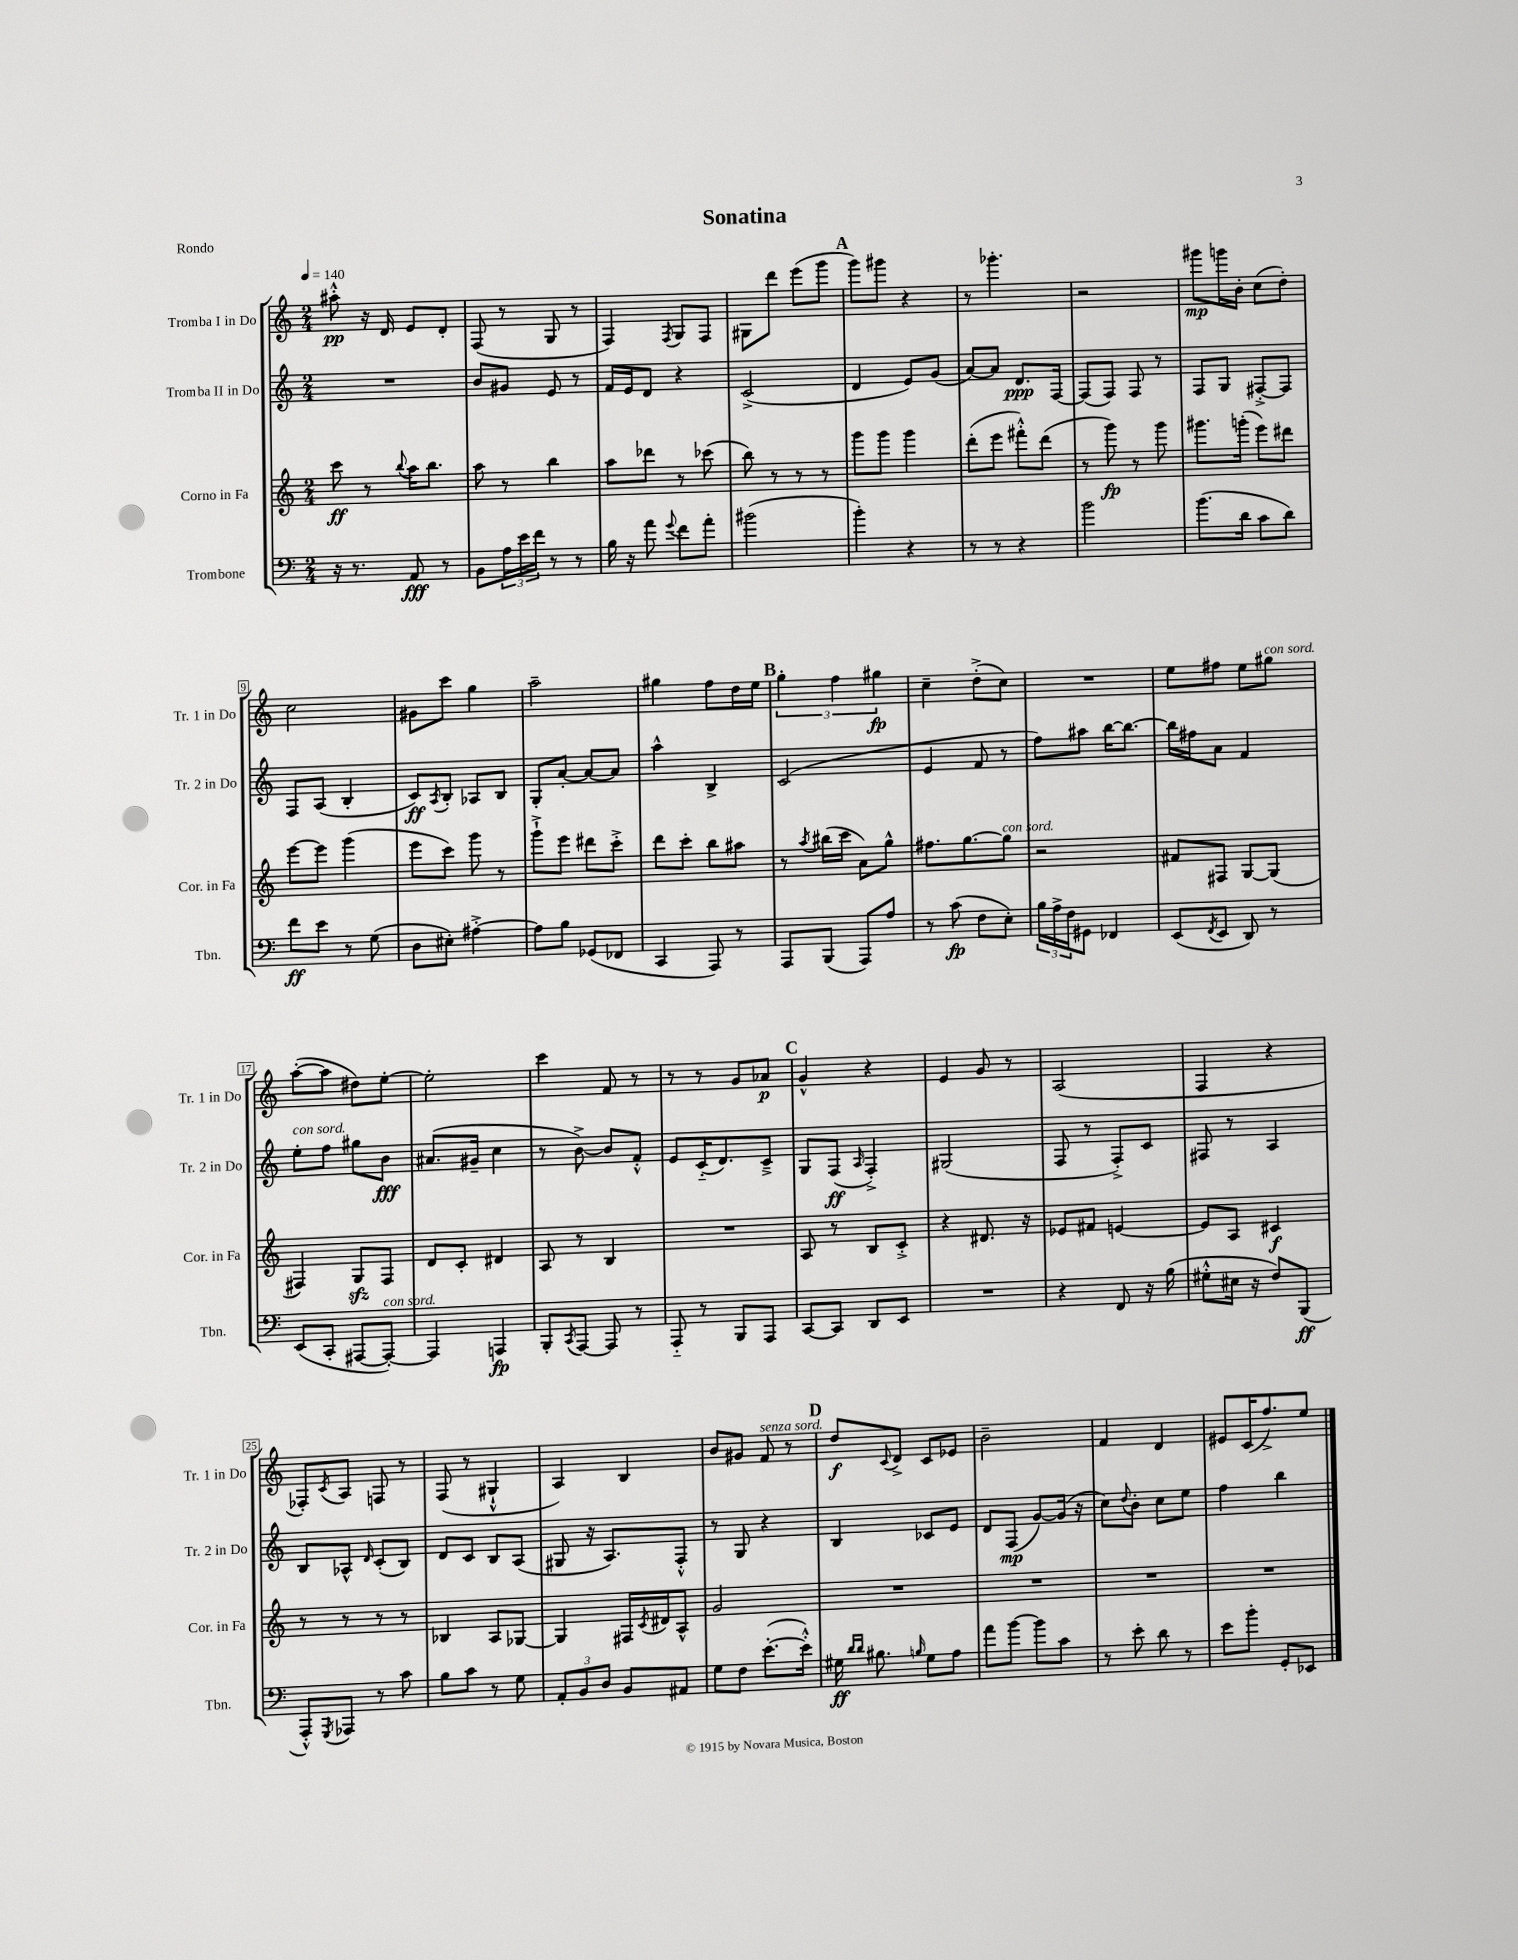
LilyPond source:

\header { title = "Sonatina" piece = "Rondo" }
<<
\new StaffGroup <<
\new Staff = "s0" \with { instrumentName = "Tromba I in Do" shortInstrumentName = "Tr. 1 in Do" } {
    \clef treble \key c \major \numericTimeSignature \time 2/4 \tempo 4 = 140
    ais''8-.-^\pp r16 d'16 e'8 d'8-. |
    f8( r8 g8 r8 |
    f4) \acciaccatura { f8 } g8 f8 |
    gis8 d'''8 e'''8( g'''8 |
    \mark \markup { \bold "A" } g'''8) gis'''8 r4 |
    r8 ges'''4.-. |
    r2 |
    gis'''8\mp g'''16 b'16-. c''8( d''8-.) |
    c''2 |
    gis'8 c'''8 g''4 |
    a''2-- |
    gis''4 f''8 d''16 e''16 |
    \mark \markup { \bold "B" } \tuplet 3/2 { g''4-. f''4 gis''4\fp } |
    c''4-- d''8-.->( c''8) |
    R2 |
    e''8 fis''8 e''8 gis''8^\markup { \italic "con sord." } |
    a''8~-.( a''8 dis''8) e''8~-. |
    e''2-. |
    c'''4 f'8 r8 |
    r8 r8 g'8 aes'8\p |
    \mark \markup { \bold "C" } g'4-^ r4 |
    e'4 g'8 r8 |
    a2( |
    f4 r4 |
    fes8-.) \acciaccatura { c'8 } a8 f8 r8 |
    f8( r8 gis4-!-^ |
    a4) b4 |
    b'8 gis'8 f'8^\markup { \italic "senza sord." } r8 |
    \mark \markup { \bold "D" } d''8\f \appoggiatura { c'8 } d'8-> c'8 ees'8 |
    b'2-- |
    f'4 d'4 |
    eis'8 c'16( f''8.->) e''8 \bar "|." |
}
\new Staff = "s1" \with { instrumentName = "Tromba II in Do" shortInstrumentName = "Tr. 2 in Do" } {
    \clef treble \key c \major \numericTimeSignature \time 2/4
    R2 |
    b'8 gis'8 e'8 r8 |
    f'16 e'16 d'8 r4 |
    c'2->( |
    \mark \markup { \bold "A" } d'4 e'8) g'8( |
    a'8~) a'8 d'8.\ppp f16~ |
    f8( f8) f8 r8 |
    f8 g8 fis8~-.-> fis8 |
    f8 a8( b4-. |
    c'8\ff) \acciaccatura { a8 } b8-. aes8 b8 |
    g8-. a'8~-. a'8~ a'8 |
    a''4-^ b4-> |
    \mark \markup { \bold "B" } c'2( |
    e'4 f'8 r8 |
    f''8) ais''8 b''16~ b''8.~ |
    b''16 fis''16 a'8 f'4 |
    e''8-.^\markup { \italic "con sord." } f''8 gis''8 b'8\fff |
    ais'8.( gis'16-- c''4 |
    r8 b'8~->) b'8 f'8-.-^ |
    e'8 c'16-_( d'8.) c'8---> |
    \mark \markup { \bold "C" } g8 f8\ff( \grace { a16 } f4-.->) |
    gis2( |
    f8 r8 f8-.->) c'8 |
    fis8 r8 a4 |
    b8 aes8-^ \grace { d'16 } c'8-.( b8) |
    d'8 c'8 b8 a8( |
    gis8 r16 a8.) f8-.-^ |
    r8 g8 r4 |
    \mark \markup { \bold "D" } b4 ces'8 e'8 |
    d'8 f8\mp( g'8~) g'16( r16 |
    c''8) \appoggiatura { d''8 } b'8-. c''8 e''8 |
    f''4 b''4 \bar "|." |
}
\new Staff = "s2" \with { instrumentName = "Corno in Fa" shortInstrumentName = "Cor. in Fa" } {
    \clef treble \key c \major \numericTimeSignature \time 2/4
    c'''8\ff r8 \appoggiatura { b''8 } a''16 b''8. |
    a''8 r8 b''4 |
    a''8 des'''8 r8 ces'''8( |
    b''8) r8 r8 r8 |
    \mark \markup { \bold "A" } g'''8 g'''8 g'''4 |
    d'''8-.( e'''8 fis'''8-.-^) d'''8( |
    r8 g'''8\fp) r8 g'''8 |
    gis'''8. g'''16-.( e'''8) dis'''8 |
    e'''8~ e'''8 g'''4( |
    e'''8 c'''8) g'''8 r8 |
    g'''8-!-> e'''8 dis'''8 c'''8-.-> |
    d'''8 c'''8-. b''8 ais''8 |
    \mark \markup { \bold "B" } r8 \acciaccatura { a''8 } bis''16( c'''16 a'8) g''8-^ |
    fis''8. g''8.~ g''8^\markup { \italic "con sord." } |
    r2 |
    fis'8 fis8 g8~ g8( |
    fis4) g8\sfz fis8 |
    d'8 c'8-. dis'4 |
    a8 r8 b4 |
    R2 |
    \mark \markup { \bold "C" } a8 r8 b8 c'8-.-> |
    r4 dis'8. r16 |
    ees'8 fis'8 e'4~ |
    e'8 a8 cis'4\f |
    r8 r8 r8 r8 |
    bes4 a8 ges8~ |
    ges4 fis16 \acciaccatura { c'8 } dis'16 a8-^ |
    g'2 |
    \mark \markup { \bold "D" } R2 |
    R2 |
    R2 |
    R2 \bar "|." |
}
\new Staff = "s3" \with { instrumentName = "Trombone" shortInstrumentName = "Tbn." } {
    \clef bass \key c \major \numericTimeSignature \time 2/4
    r16 r8. a,8\fff r8 |
    b,8 \tuplet 3/2 { a16 e'16 f'16 } r8 r8 |
    b16 r16 a'8 \appoggiatura { g'8 } f'8 a'8-. |
    bis'2( |
    \mark \markup { \bold "A" } b'4-.) r4 |
    r8 r8 r4 |
    b'2 |
    b'8.( d'16 c'8 d'8) |
    f'8\ff e'8 r8 g8( |
    d8 eis8-.) ais4~-.-> |
    ais8 b8 ges,8( fes,8 |
    c,4 a,,8) r8 |
    \mark \markup { \bold "B" } a,,8 b,,8( a,,8) a8 |
    r8 c'8\fp( f8 e8-.) |
    \tuplet 3/2 { b16 a16-> f16 } gis,8 fes,4 |
    e,8( \acciaccatura { f,8 } e,8 d,8) r8 |
    e,8( c,8-. ais,,8~ ais,,8~-.^\markup { \italic "con sord." }) |
    ais,,4 a,,4\fp |
    b,,8-. \acciaccatura { c,8 } a,,8~ a,,8 r8 |
    a,,8-_ r8 b,,8 a,,8 |
    \mark \markup { \bold "C" } c,8~ c,8 d,8 e,8 |
    R2 |
    r4 f,8 r16 b16( |
    gis8-.-^ eis16 r16 f8) b,,8\ff( |
    a,,8-.-^) \acciaccatura { g,,8 } aes,,8 r8 c'8 |
    b8 c'8 r8 g8 |
    \tuplet 3/2 { a,8-. b,8 d8 } b,8 ais,8 |
    g8 f8 e'8.~-.( e'16-.-^) |
    \mark \markup { \bold "D" } gis16\ff \grace { d'16 d'16 } bis8. \grace { b16 } gis8 a8 |
    a'8 b'8~ b'8 c'8 |
    r8 e'8-. d'8 r8 |
    e'8 b'8-. g,8-. ees,8 \bar "|." |
}
>>
>>
\layout { \context { \Score \override BarNumber.stencil = #(make-stencil-boxer 0.1 0.3 ly:text-interface::print) } }
